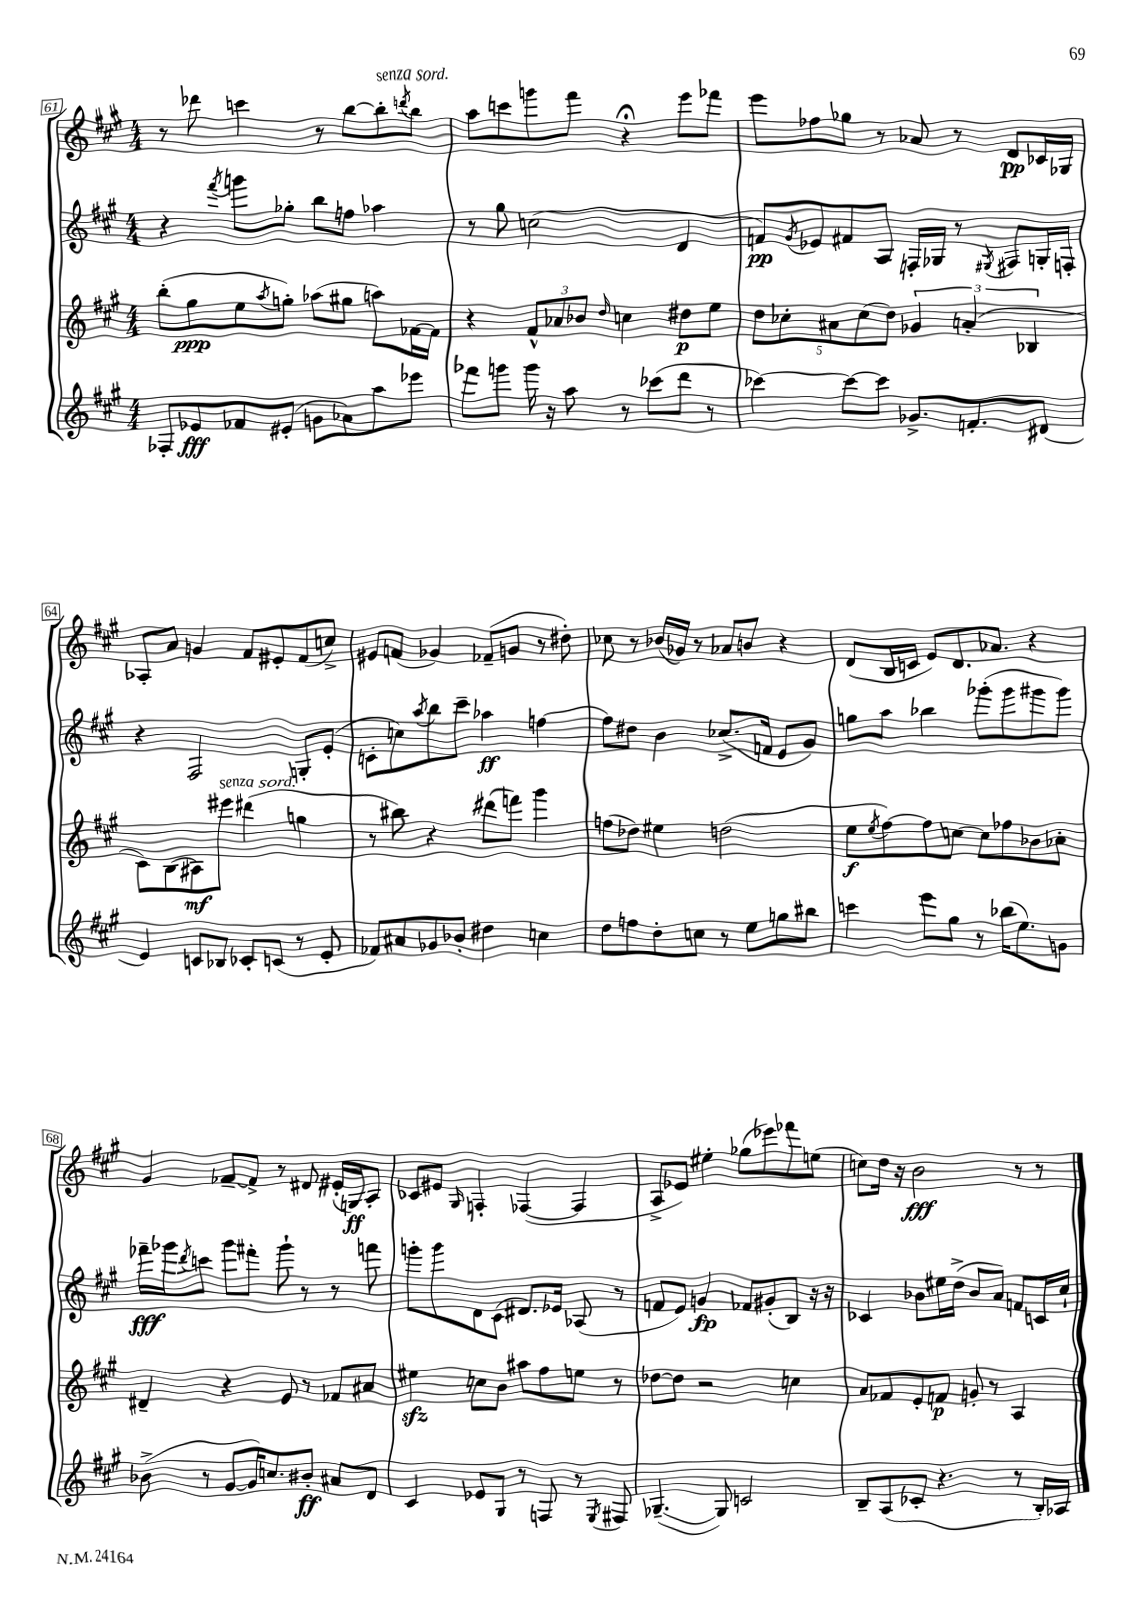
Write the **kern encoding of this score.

**kern	**kern	**kern	**kern
*staff4	*staff3	*staff2	*staff1
*clefG2	*clefG2	*clefG2	*clefG2
*k[f#c#g#]	*k[f#c#g#]	*k[f#c#g#]	*k[f#c#g#]
*M4/4	*M4/4	*M4/4	*M4/4
8F-'/L	(8bb'\L	4r	8r
8e-/	8gg#\	.	8ddd-\
.	.	8qfff#/	.
8f-/	8ee\	8ggg\L	4ccc\
.	8qaa/	.	.
(8e#'/J	8gg'\J)	8gg-'\J	.
8g\L	(8aa-\L	8bb\L	8r
8a-\)	8gg#\J	8ff\J	[8bb\L
8aa\	8aa\L)	4aa-\	8bb'\]
.	.	.	8qddd/
8eee-\J	[16f-\L	.	8bb\J
.	16f-\]JJ	.	.
=	=	=	=
8fff-\L	4r	8r	8aa\L
8ggg\J	.	8gg#\	8ccc\
16ggg\	12f#^^/L	(2cc\	8ggg\
16r	.	.	.
.	12a-/	.	.
8aa\	.	.	8fff#\J
.	12b-/J	.	.
.	16qqdd/	.	.
8r	4cc\	.	4r;
(8ccc-\L	.	.	.
8ddd\J	8dd#\L	4d/	8eee\L
8r	8ee\J	.	8fff-\J
=	=	=	=
[4ccc-\)	10dd\L	8f/L)	8eee\L
.	10cc-'\	.	.
.	.	8qg#/	.
.	.	8e-/	8ff-\
.	10a#\	.	.
8ccc-\_L	.	8f#/	8gg-\J
.	(10cc-\	.	.
8ccc-\]J	.	8A/J	8r
.	10dd\J)	.	.
8.g-^/L	6g-/	16F'/LL	8a-/
.	.	16G-/JJ	.
.	.	8r	8r
.	(6a'/	.	.
8.f'/	.	.	.
.	.	8qG#/	.
.	.	8F#/L	8d/L
.	6B-/	.	.
(8d#/J	.	16G'/L	16c-/L
.	.	16F'/JJ	16G-/JJ
=	=	=	=
4e/)	8c#\L)	4r	8A-'/L
.	(8B\	.	8a/J
8c/L	8A#\)	2F#/	4g/
8B-/J	8eee#\J	.	.
8c-'/L	(4ddd#\	.	8f#/L
(8c/J	.	.	8e#'/
8r	4gg\	8G'/L	(8f#/
8e'/	.	(8e'/J	8cc^/J)
=	=	=	=
8f-/L)	8r	8c'\L	8e#/L
8a#/	8bb#\)	8cc\)	(8f/J
.	.	8qaa/	.
8g-/	4r	8bb\	4g-/)
8b-'/J	.	8ccc#~\J	.
4dd#\	(8ddd#\L	4aa-\	(8f-~/L
.	8fff\J)	.	8g/J
4cc\	4ggg#\	[4ff\	8r
.	.	.	8dd#'\)
=	=	=	=
8dd\L	(8ff\L	8ff\]L	8cc-\
8ff\	8dd-\J)	8dd#\J	8r
8dd'\	4ee#\	4b\	(16b-/LL
.	.	.	16g-/JJ)
8cc\J	.	.	8r
8r	(2dd\	(8.cc-^/L	8a-/L
8ee\L	.	.	8b/J
.	.	16f/Jk	.
8gg\	.	8e/L	4r
8bb#\J	.	8g#/J)	.
=	=	=	=
4ccc\	8ee\L	8gg\L	(8d/L
.	8qee/	.	.
.	[8ff#\)	8aa\J	16B/L
.	.	.	16c/JJ
8eee\L	8ff#\]	4bb-\	8e/L)
8gg#\J	[8cc\J	.	8.d/
8r	8cc\]L	(8ggg-'\L	.
.	.	.	8.a-/J
(16bb-\LK	8ff-\	8ggg-\	.
8.ee\)	.	.	.
.	8b-\	8ggg#\	4r
8g\J	8a-'\J	8ggg#\J)	.
=	=	=	=
(8b-^\	4d#~/	16fff-~\LL	4g#/
.	.	16ggg-\J	.
.	.	8qddd/	.
8r	.	8ccc\J	.
[8g#/L	4r	8ggg-\L	[8f-~/L
16g#/]K)	.	8fff#'\J	8f-^/]J
8.cc/	.	.	.
.	8e/	8ggg-`\	8r
8b#'/J	8r	8r	8d#/
8a#/L	8f-/L	8r	(16e#'/LL
.	.	.	16G/J)
8d/J	8a#/J	8fff\	8A'/J
=	=	=	=
4c#/	4ee#\	8ggg'\L	8c-/L
.	.	8ggg\	8e#/J
.	.	.	16qqG#/
8e-/L	8cc\L	8d\	4F'/
8G#/J	8b\J	(8c#\J	.
8r	8aa#\L	8.d#/L)	([4F-/
8F/	8ff#\	.	.
.	.	16e-/Jk	.
8r	8ee\J	(8A-/	4F-/]
8qE/	.	.	.
8F#/	8r	8r	.
=	=	=	=
([4.G-~/	[8dd-\L	8f/L	8A^/L
.	8dd-\]J	8e/J)	8e-/J)
.	2r	4g/	4ee#'\
8G-/])	.	.	.
2c/	.	8f-/L	(8gg-\L
.	.	(8g#'/	8eee-\)
.	4cc\	8B/J)	8fff-\
.	.	16r	(8ee\J
.	.	16r	.
=	=	=	=
8B~/L	8a/L	4c-/	8cc\L)
(8A/	8f-/	.	16dd\Jk
.	.	.	16r
8c-'/J	8e'/	8b-\L	2b\
4.r	8f/J	16ee#\L	.
.	.	(16dd^\JJ	.
.	8g'/	8b-/L	.
.	8r	8a/J)	.
8r	4A/	8f/L	8r
16B'/LL)	.	16c/L	8r
16A-/JJ	.	16cc#`/JJ	.
==	==	==	==
*-	*-	*-	*-
